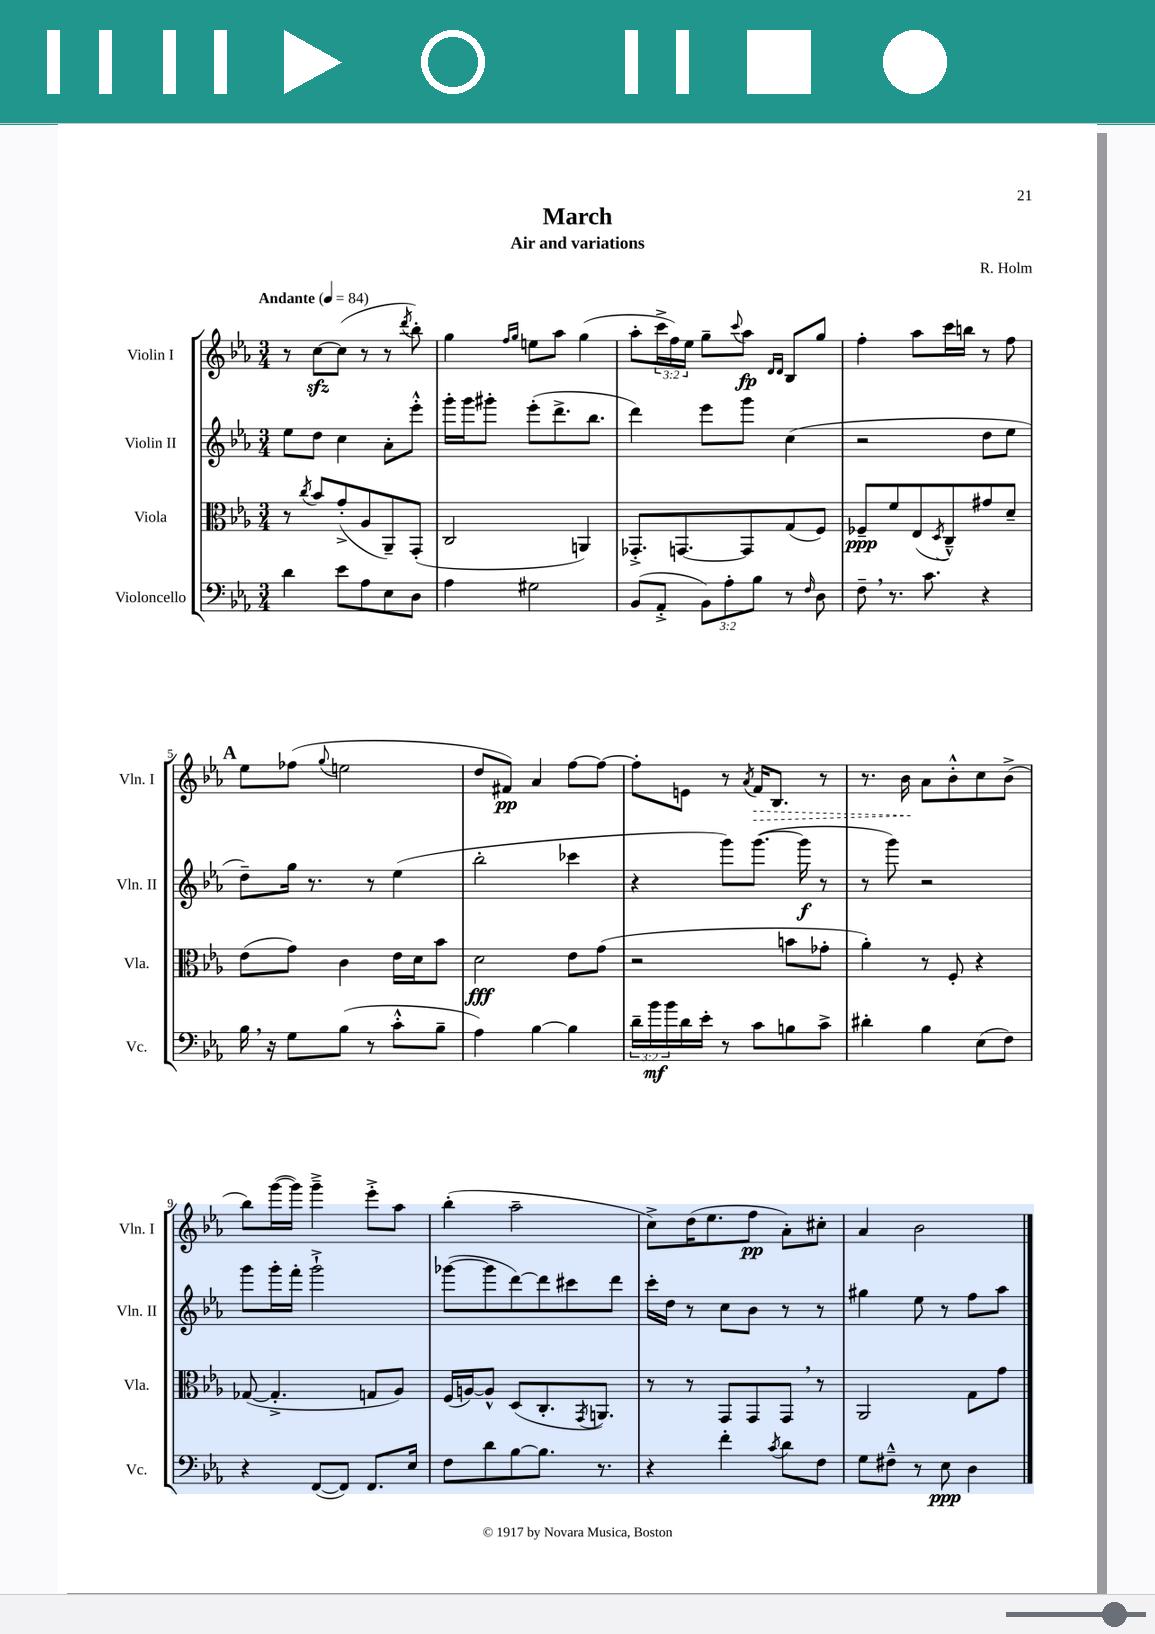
\header { title = "March" composer = "R. Holm" subtitle = "Air and variations" }
<<
\new StaffGroup <<
\new Staff = "s0" \with { instrumentName = "Violin I" shortInstrumentName = "Vln. I" } {
    \clef treble \key ees \major \numericTimeSignature \time 3/4 \override Staff.TupletNumber.text = #tuplet-number::calc-fraction-text \tempo "Andante" 4 = 84
    r8 c''8~\sfz c''8( r8 r8 \acciaccatura { d'''8 } bes''8-.) |
    g''4 \grace { f''16 g''16 } e''8 aes''8 g''4( |
    aes''8-. \tuplet 3/2 { c'''16-> f''16) ees''16 } g''8-- \appoggiatura { c'''8 } aes''8\fp \grace { d'16 d'16 } bes8 g''8 |
    f''4-. aes''8 c'''16 b''16 r8 f''8 |
    \mark \markup { \bold "A" } ees''8 fes''8( \appoggiatura { g''8 } e''2 |
    d''8 fis'8\pp) aes'4 f''8~ f''8~ |
    f''8-. e'8 r8 \acciaccatura { aes'8 } \once \override Hairpin.style = #'dashed-line f'16\> bes8. r8 |
    r8. bes'16\! aes'8 bes'8-.-^ c''8 bes'8->( |
    bes''8) g'''16~( g'''16) g'''4---> ees'''8-.-> aes''8 |
    bes''4-.( aes''2-- |
    c''8->) d''16( ees''8. f''8\pp aes'8-.) cis''8-. |
    aes'4 bes'2 \bar "|." |
}
\new Staff = "s1" \with { instrumentName = "Violin II" shortInstrumentName = "Vln. II" } {
    \clef treble \key ees \major \numericTimeSignature \time 3/4
    ees''8 d''8 c''4 aes'8-. ees'''8-.-^ |
    g'''16-. g'''16 gis'''8-. ees'''8-.( d'''8.-> bes''8. |
    d'''4) ees'''8 g'''8 c''4( |
    r2 d''8 ees''8 |
    \mark \markup { \bold "A" } d''8--) g''16 r8. r8 ees''4( |
    bes''2-. ces'''4 |
    r4 g'''8) g'''8.~( g'''16\f r8 |
    r8 g'''8) r2 |
    g'''8 g'''16-. f'''16-. g'''2-!-> |
    ges'''8~( ges'''8 d'''8~) d'''8 cis'''8 d'''8 |
    c'''16-. d''16 r8 c''8 bes'8 r8 r8 |
    gis''4 ees''8 r8 f''8 aes''8 \bar "|." |
}
\new Staff = "s2" \with { instrumentName = "Viola" shortInstrumentName = "Vla." } {
    \clef alto \key ees \major \numericTimeSignature \time 3/4
    r8 \acciaccatura { c''8 } bes'8 g'8-.->( aes8 aes,8--) g,8-.( |
    c2 a,4) |
    ges,8.-.-> g,8.~ g,8 g8( f8) |
    fes8--\ppp f'8 ees8( \acciaccatura { d8 } c8---^) gis'8 d'8-- |
    \mark \markup { \bold "A" } ees'8( g'8) c'4 ees'16 d'16 bes'8 |
    d'2\fff ees'8 g'8( |
    r2 b'8 ges'8-. |
    aes'4-.) r8 f8-. r4 |
    ges8~( ges4.-.-> g8 aes8) |
    f16( a16~) a8-^ d8( c8.-. \acciaccatura { g,8 } a,8.) |
    r8 r8 g,8 g,8 g,8 \breathe r8 |
    aes,2 g8 g'8 \bar "|." |
}
\new Staff = "s3" \with { instrumentName = "Violoncello" shortInstrumentName = "Vc." } {
    \clef bass \key ees \major \numericTimeSignature \time 3/4 \override Staff.TupletNumber.text = #tuplet-number::calc-fraction-text
    d'4 ees'8 aes8 ees8 d8 |
    aes4 gis2 |
    bes,8( aes,8-.-> \tuplet 3/2 { bes,8) aes8-. bes8 } r8 \grace { f16 } d8 |
    f8-- \breathe r8. c'8. r4 |
    \mark \markup { \bold "A" } bes16 \breathe r16 g8 bes8( r8 c'8-.-^ bes8-- |
    aes4) bes4~ bes4 |
    \tuplet 3/2 { d'16-- bes'16\mf bes'16 } d'16 ees'16-. r8 c'8 b8 c'8-> |
    dis'4-. bes4 ees8( f8) |
    r4 f,8~( f,8) f,8. ees16 |
    f8 d'8 bes8~ bes8. r8. |
    r4 f'4-. \acciaccatura { c'8 } d'8 f8 |
    g8 fis8---^ r8 ees8\ppp d4 \bar "|." |
}
>>
>>
